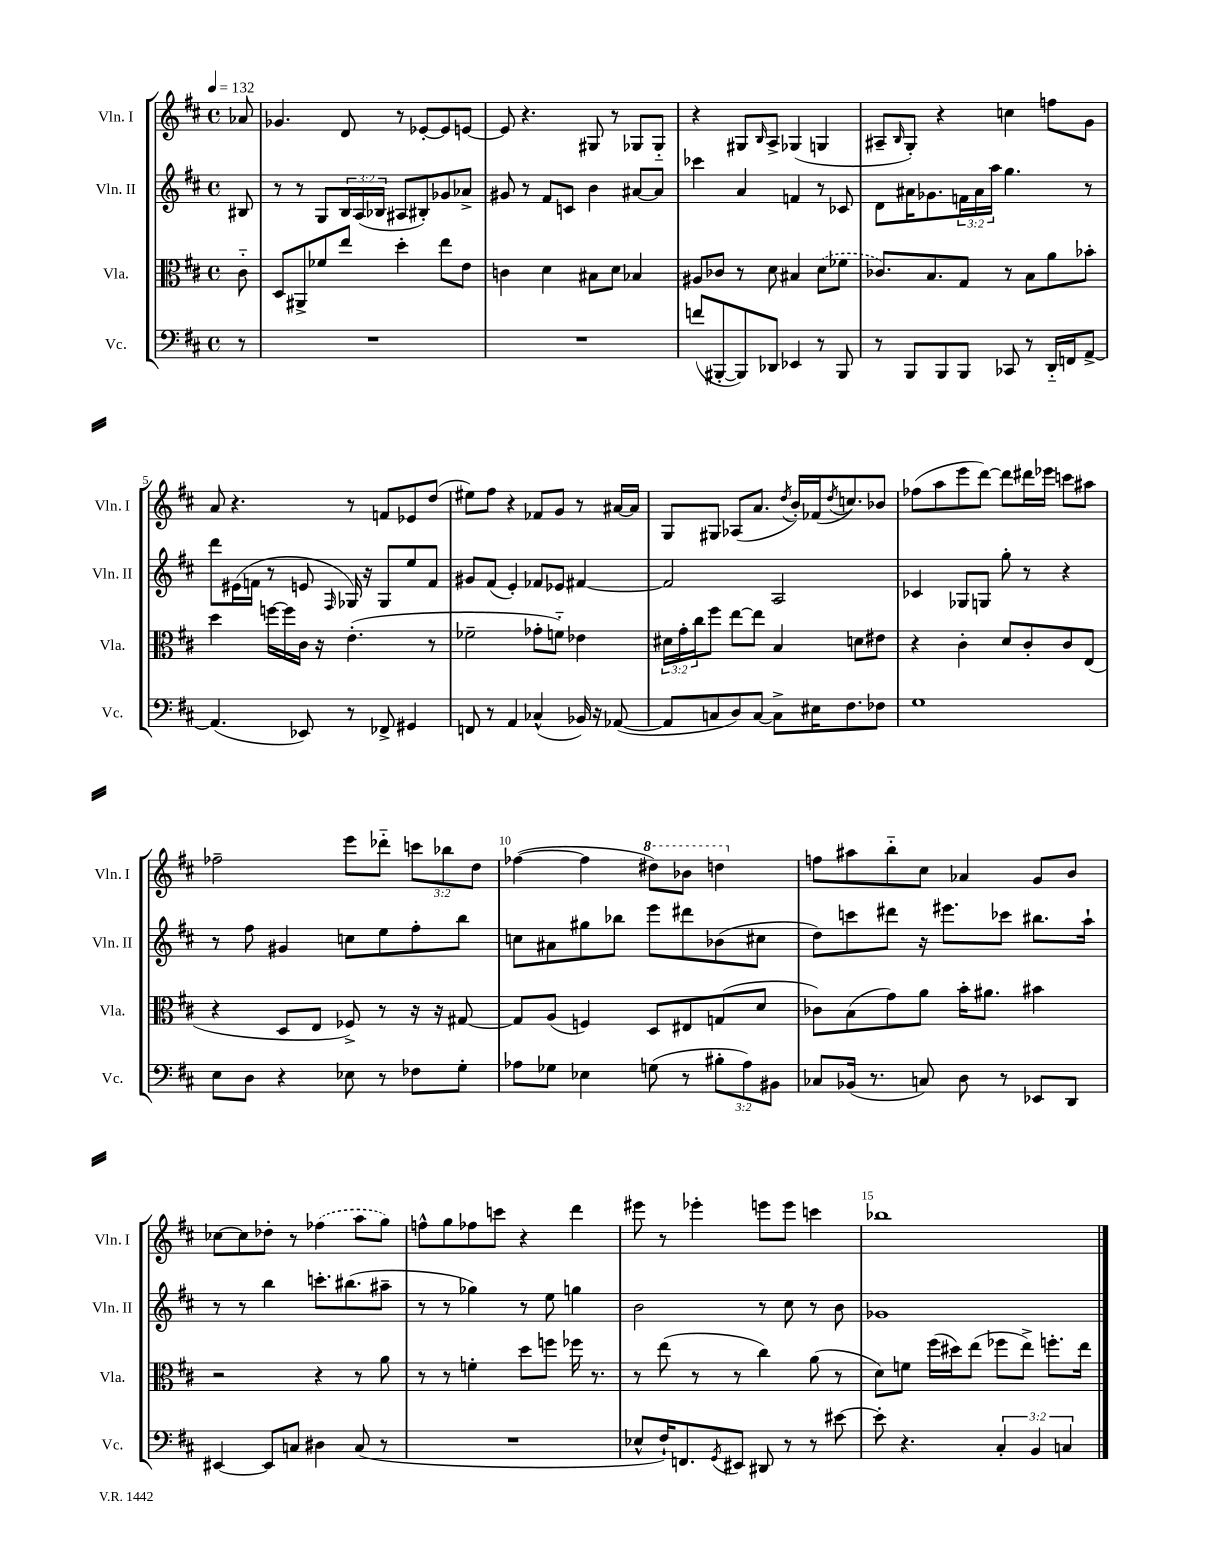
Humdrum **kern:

**kern	**kern	**kern	**kern
*staff4	*staff3	*staff2	*staff1
*clefF4	*clefC3	*clefG2	*clefG2
*k[f#c#]	*k[f#c#]	*k[f#c#]	*k[f#c#]
*M4/4	*M4/4	*M4/4	*M4/4
*met(c)	*met(c)	*met(c)	*met(c)
*MM132	*MM132	*MM132	*MM132
8r	8c#'~	8B#	8a-
=	=	=	=
1r	8D	8r	4.g-
.	8AA#^	8r	.
.	8f-	8G	.
.	8ee	24B	8d
.	.	(24A	.
.	.	24B-	.
.	4dd'	8A#	8r
.	.	8B#')	[8e-'
.	8ee	8g-	8e-]
.	8e	8a-^	[8e
=	=	=	=
1r	4c	8g#	8e]
.	.	8r	4.r
.	4d	8f#	.
.	.	8c	.
.	8B#	4b	8G#
.	8d	.	8r
.	4B-	[8a#	8G-
.	.	8a#]	8G-'~
=	=	=	=
(8f	8A#	4ccc-	4r
[8BBB#'	8c-	.	.
8BBB#])	8r	4a	8G#
.	.	.	16qqB
8DD-	8d	.	8A^
4EE-	4B#	4f	(4G-
8r	(8d	8r	4G
8BBB#	8f-	8c-	.
=	=	=	=
8r	8.c-)	8d	8A#~
.	.	.	16qqB
8BBB	.	16a#	8G')
.	8.B	8.g-	.
8BBB	.	.	4r
8BBB	8G	24f	.
.	.	24a#	.
.	.	24aa	.
8CC-	8r	4.gg	4cc
8r	8B	.	.
16DD'~	8a	.	8ff
16FF	.	.	.
[8AA^	8b-'	8r	8g
=	=	=	=
(4.AA]	4dd	8ddd	8a
.	.	(16e#	4.r
.	.	16f	.
.	[16ff	8r	.
.	16ff]	.	.
8EE-)	16c#	8e	.
.	16r	.	.
.	.	16qqF#	.
8r	(4.e'	16G-)	8r
.	.	16r	.
8FF-^	.	8G-	8f
4GG#	.	8ee	8e-
.	8r	8f	(8dd
=	=	=	=
8FF	2f-~	8g#	8ee#)
8r	.	(8f#	8ff#
4AA	.	4e')	4r
(4C-^^	8g-'	8f-	8f-
.	8f'~)	8e-	8g
16BB-)	4e-	[4f#	8r
16r	.	.	.
([8AA-	.	.	[16a#
.	.	.	16a#]
=	=	=	=
8AA-]	24d#	2f#]	8G
.	24g'	.	.
.	24cc#	.	.
8C	8ff#	.	8G#
8D)	[8ee	.	(8A-
[8C	8ee]	.	8.a
8C^]	4B	2A	.
.	.	.	8qdd
.	.	.	16b')
16E#	.	.	(16f-
.	.	.	8qdd
8.F#	.	.	8.cc)
.	8d	.	.
8F-	8e#	.	8b-
=	=	=	=
1G	4r	4c-	(8ff-
.	.	.	8aa
.	4c#'	8G-	8eee
.	.	8G	[8ddd)
.	8d	8gg'	8ddd]
.	8c#'	8r	16ddd#
.	.	.	16eee-
.	8c#	4r	8ccc
.	(8E	.	8aa#
=	=	=	=
8E	4r	8r	2ff-~
8D	.	8ff#	.
4r	8D	4g#	.
.	8E	.	.
8E-	8F-^)	8cc	8eee
8r	8r	8ee	8ddd-'~
8F-	16r	8ff#'	12ccc
.	16r	.	.
.	.	.	12bb-
8G'	[8G#	8bb	.
.	.	.	12dd
=	=	=	=
8A-	8G#]	8cc	([4ff-
8G-	(8A	8a#	.
4E-	4F)	8gg#	4ff-]
.	.	8bb-	.
(8G	8D	8eee	8ddd#)
8r	8E#	8ddd#	8bb-
12B#'	(8G	(8b-	4ddd
12A-)	.	.	.
.	8d	8cc#	.
12BB#	.	.	.
=	=	=	=
8C-	8c-)	8dd)	8ff
(16BB-	(8B	8ccc	8aa#
8.r	.	.	.
.	8g)	8ddd#	8bb'~
8C)	8a	16r	8cc#
.	.	8.eee#	.
8D	16b'	.	4a-
.	8.a#	.	.
8r	.	8ccc-	.
8EE-	4b#	8.bb#	8g
8DD	.	.	8b
.	.	16aa`	.
=	=	=	=
[4EE#	2r	8r	[8cc-
.	.	8r	8cc-]
8EE#]	.	4bb	8dd-'
8C	.	.	8r
4D#	4r	8.ccc'	(4ff-
.	.	(8.bb#	.
(8C	8r	.	8aa
8r	8a	8aa#~	8gg)
=	=	=	=
1r	8r	8r	8ff^^
.	8r	8r	8gg
.	4f'	4gg-)	8ff-
.	.	.	8ccc
.	8dd	8r	4r
.	8ff	8ee	.
.	16ff-	4gg	4ddd
.	8.r	.	.
=	=	=	=
8E-^^	8r	2b	8eee#
16F#`)	(8ee	.	8r
8.FF	.	.	.
.	8r	.	4eee-'
8qGG	.	.	.
8EE#	8r	.	.
8DD#	4cc#)	8r	8eee
8r	.	8cc#	8eee
8r	(8a	8r	4ccc
[8e#	8r	8b	.
=	=	=	=
8e#']	8d)	1g-	1bb-
4.r	8f	.	.
.	(16ff#	.	.
.	16dd#)	.	.
.	(8ee	.	.
6C#'	8ff-	.	.
.	8ee^)	.	.
6BB	.	.	.
.	8.ff'	.	.
6C	.	.	.
.	16ee	.	.
==	==	==	==
*-	*-	*-	*-
